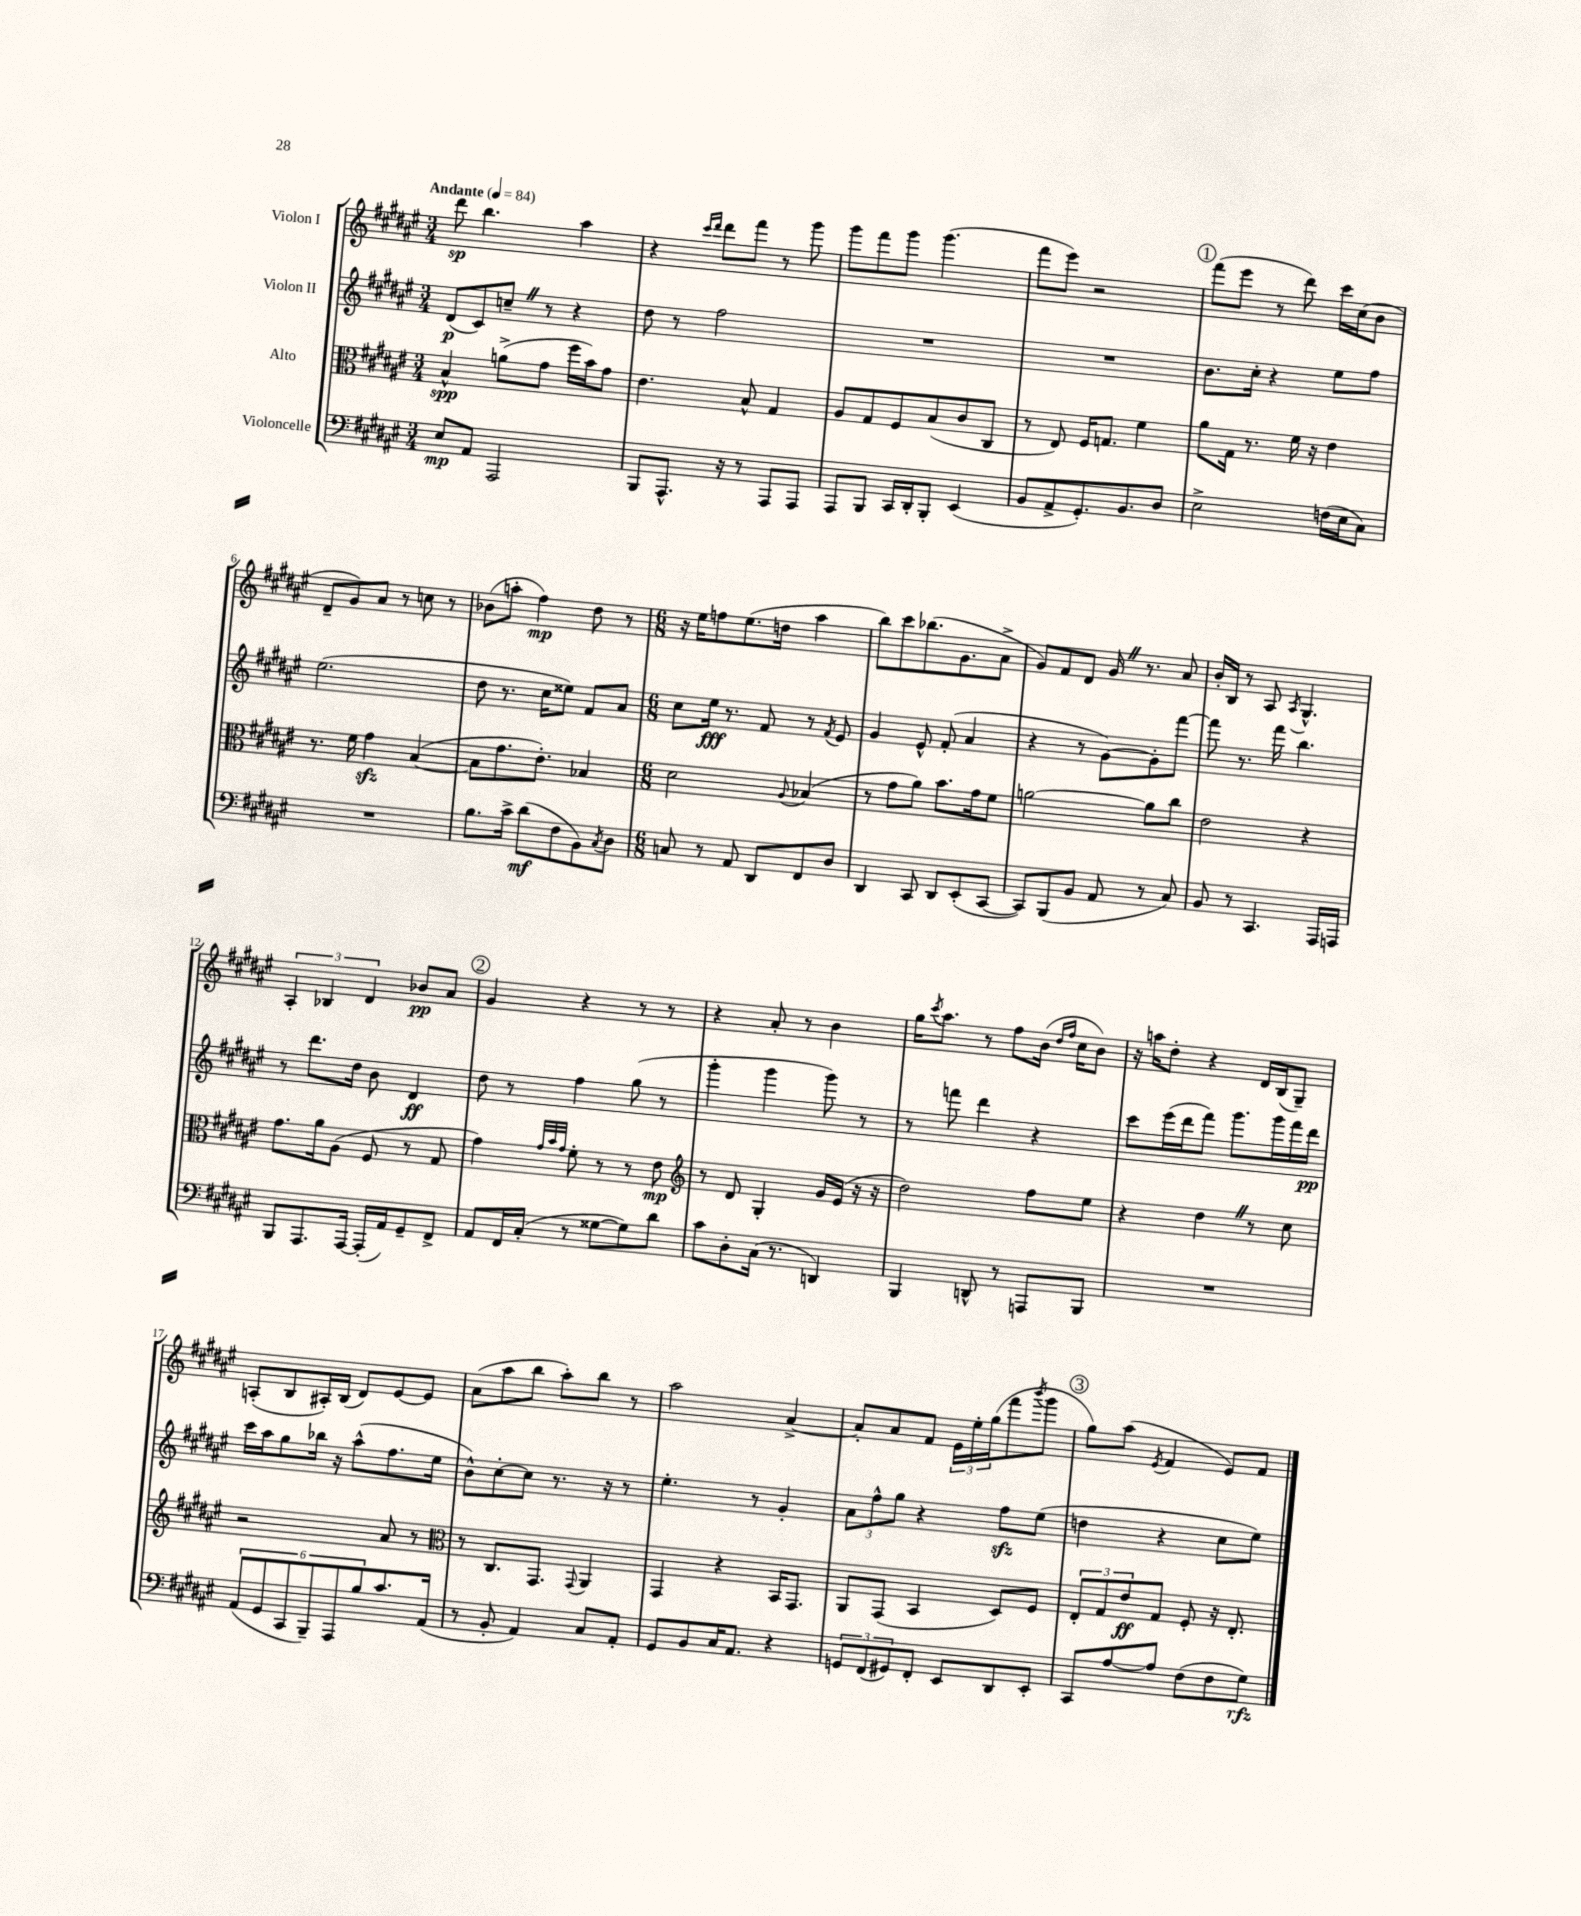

**kern	**dynam	**kern	**dynam	**kern	**dynam	**kern	**dynam
*part4	*part4	*part3	*part3	*part2	*part2	*part1	*part1
*staff4	*staff4	*staff3	*staff3	*staff2	*staff2	*staff1	*staff1
*I"Violoncelle	*	*I"Alto	*	*I"Violon II	*	*I"Violon I	*
*clefF4	*	*clefC3	*	*clefG2	*	*clefG2	*
*k[f#c#g#d#a#e#]	*	*k[f#c#g#d#a#e#]	*	*k[f#c#g#d#a#e#]	*	*k[f#c#g#d#a#e#]	*
*M3/4	*	*M3/4	*	*M3/4	*	*M3/4	*
*MM84	*	*MM84	*	*MM84	*	*MM84	*
=1	=1	=1	=1	=1	=1	=1	=1
!	!	!	!	!	!	!LO:TX:a:B:t=Andante	!
8E#/L	mp	4B^^/	spp	(8d#/L	p	8ddd#\	sp
8AA#/J	.	.	.	8c#/)	.	4.bb\	.
2AAA#/	.	(8an^\L	.	8ccn~Z/J	.	.	.
.	.	8g#\J	.	8r	.	.	.
.	.	16ff#\LL	.	4r	.	4aa#\	.
.	.	16b\J)	.	.	.	.	.
.	.	8g#\J	.	.	.	.	.
=2	=2	=2	=2	=2	=2	=2	=2
8BBB/L	.	4.e#\	.	8dd#\	.	4r	.
8.AAA#^^/J	.	.	.	8r	.	.	.
.	.	.	.	.	.	16qqccc#/LL	.
.	.	.	.	.	.	16qqddd#/JJ	.
.	.	.	.	2ff#\	.	8ddd#\L	.
16r	.	.	.	.	.	.	.
8r	.	8B^^/	.	.	.	8fff#\J	.
8AAA#/L	.	4G#/	.	.	.	8r	.
8AAA#/J	.	.	.	.	.	8ggg#\	.
=3	=3	=3	=3	=3	=3	=3	=3
8AAA#/L	.	8A#/L	.	2.r	.	8ggg#\L	.
8BBB/J	.	8G#/	.	.	.	8fff#\	.
16CC#/LL	.	8F#/	.	.	.	8ggg#\J	.
16DD#'/J	.	.	.	.	.	.	.
8BBB'/J	.	(8B/	.	.	.	(4.ggg#\	.
(4EE#/	.	8c#/	.	.	.	.	.
.	.	8C#/J	.	.	.	.	.
=4	=4	=4	=4	=4	=4	=4	=4
8BB/L	.	8r	.	2.r	.	8fff#\L	.
8AA#^/	.	8E#/)	.	.	.	8eee#\J)	.
8.GG#'/)	.	16F#/KL	.	.	.	2r	.
.	.	8.Gn/J	.	.	.	.	.
8.BB/	.	.	.	.	.	.	.
.	.	4f#\	.	.	.	.	.
8D#/J	.	.	.	.	.	.	.
!!LO:REH:place=s1:t=1
=5	=5	=5	=5	=5	=5	=5	=5
2E#^\	.	8a#\L	.	8.b\L	.	(8fff#\L	.
.	.	16G#\Jk	.	.	.	8eee#\J	.
.	.	8.r	.	16cc#'\Jk	.	.	.
.	.	.	.	4r	.	8r	.
.	.	16f#\	.	.	.	8ddd#\)	.
.	.	16r	.	.	.	.	.
(16Fn\LL	.	4e#\	.	8ee#\L	.	16ccc#\LL	.
16E#\J	.	.	.	.	.	(16cc#\J	.
8C#\J)	.	.	.	8ff#\J	.	8b\J	.
!!LO:LB:g=z
=6	=6	=6	=6	=6	=6	=6	=6
2.r	.	8.r	.	(2.ee#\	.	8d#~/L	.
.	.	.	.	.	.	8g#/)	.
.	.	16f#\	.	.	.	.	.
.	.	4g#zz\	.	.	.	8a#/J	.
.	.	.	.	.	.	8r	.
.	.	([4B/	.	.	.	8ccn\	.
.	.	.	.	.	.	8r	.
=7	=7	=7	=7	=7	=7	=7	=7
8.B\L	.	8B\L]	.	8dd#\	.	(8b-X\L	.
.	.	8.g#\	.	8.r	.	8aan'\J	.
16c#^\Jk	.	.	.	.	.	.	.
(8d#\L	mf	.	.	.	.	4ff#\)	mp
.	.	8.e#'\J)	.	16cc#\KL	.	.	.
8F#\	.	.	.	8ee##X\J)	.	.	.
8BB\)	.	4B-X/	.	8f#/L	.	8dd#\	.
8qC#/	.	.	.	.	.	.	.
8D#\J	.	.	.	8a#/J	.	8r	.
=8	=8	=8	=8	=8	=8	=8	=8
*M6/8	*	*M6/8	*	*M6/8	*	*M6/8	*
8Cn/	.	2d#\	.	8cc#\L	.	16r	.
.	.	.	.	.	.	16ee#\KL	.
8r	.	.	.	16ee#\Jk	fff	8ffn\	.
.	.	.	.	8.r	.	.	.
8AA#/	.	.	.	.	.	(8.ee#\	.
8DD#/L	.	.	.	8f#/	.	.	.
.	.	.	.	.	.	16ddn\Jk	.
.	.	8qqA#/	.	.	.	.	.
8FF#/	.	(4B-X/	.	8r	.	4aa#\	.
.	.	.	.	8qf#/	.	.	.
8D#/J	.	.	.	8e#/	.	.	.
=9	=9	=9	=9	=9	=9	=9	=9
4DD#/	.	8r	.	4g#/	.	8bb\L)	.
.	.	8g#\L	.	.	.	8ccc#\	.
8CC#/	.	8a#\J)	.	8e#^^/	.	(8.bb-X\	.
8DD#/L	.	8.b\L	.	(8f#'/	.	.	.
.	.	.	.	.	.	8.g#\	.
(8EE#'/	.	.	.	4a#/	.	.	.
.	.	16g#\k	.	.	.	.	.
[8CC#/J	.	8f#\J	.	.	.	8a#^\J	.
=10	=10	=10	=10	=10	=10	=10	=10
8CC#/L])	.	[2an\	.	4r	.	8g#/L)	.
(8BBB/	.	.	.	.	.	8f#/	.
8BB/J	.	.	.	8r	.	8d#/J	.
8AA#/	.	.	.	[8g#\L)	.	16g#Z/	.
.	.	.	.	.	.	8.r	.
8r	.	8a\L]	.	8g#'\]	.	.	.
8C#/)	.	8cc#\J	.	[8fff#\J	.	8a#/	.
=11	=11	=11	=11	=11	=11	=11	=11
8BB/	.	2e#\	.	8fff#\]	.	16b'/LL	.
.	.	.	.	.	.	16B/JJ	.
8r	.	.	.	8.r	.	8r	.
4.CC#/	.	.	.	.	.	8A#/	.
.	.	.	.	16fff#\	.	.	.
.	.	.	.	.	.	8qA#/	.
.	.	.	.	4.bb\	.	4.G#^^/	.
.	.	4r	.	.	.	.	.
16AAA#/LL	.	.	.	.	.	.	.
16AAAn/JJ	.	.	.	.	.	.	.
!!LO:LB:g=z
=12	=12	=12	=12	=12	=12	=12	=12
8BBB/L	.	8.g#\L	.	8r	.	6A#'/	.
8.AAA#/	.	.	.	8.ddd#\L	.	.	.
.	.	.	.	.	.	6B-X/	.
.	.	16a#\k	.	.	.	.	.
.	.	(8A#\J	.	.	.	.	.
[16AAA#/Jk	.	.	.	16dd#\Jk	.	.	.
.	.	.	.	.	.	6d#/	.
(16AAA#'/LL]	.	8F#/	.	8b\	.	.	.
16AA#/J)	.	.	.	.	.	.	.
8GG#~/	.	8r	.	4d#/	ff	8b-X/L	pp
8FF#^/J	.	8G#/	.	.	.	8a#/J	.
!!LO:REH:place=s1:t=2
=13	=13	=13	=13	=13	=13	=13	=13
8AA#/L	.	4g#\)	.	8dd#\	.	4g#/	.
16FF#/L	.	.	.	8r	.	.	.
(16C#'/JJ	.	.	.	.	.	.	.
.	.	32qqg#/LLL	.	.	.	.	.
.	.	32qqb/	.	.	.	.	.
.	.	32qqg#/JJJ	.	.	.	.	.
8r	.	8f#'\	.	4ff#\	.	4r	.
[8G##X\L	.	8r	.	.	.	.	.
8G##\])	.	8r	.	(8gg#\	.	8r	.
8d#\J	.	8e#\	mp	8r	.	8r	.
=14	=14	=14	=14	=14	=14	=14	=14
*	*	*clefG2	*	*	*	*	*
8c#\L	.	8r	.	4ggg#'\	.	4r	.
8D#'\	.	8d#/	.	.	.	.	.
(16C#\Jk	.	4G#'/	.	4ggg#\	.	8a#'/	.
8.r	.	.	.	.	.	.	.
.	.	.	.	.	.	8r	.
4DDn/)	.	16g#/LL	.	8ggg#\)	.	4b\	.
.	.	(16e#/JJ	.	.	.	.	.
.	.	16r	.	8r	.	.	.
.	.	16r	.	.	.	.	.
=15	=15	=15	=15	=15	=15	=15	=15
4BBB/	.	2dd#\)	.	8r	.	16gg#\KL	.
.	.	.	.	.	.	8qccc#/	.
.	.	.	.	.	.	8.aa#\J	.
.	.	.	.	8fffn\	.	.	.
8DDn^^/	.	.	.	4ddd#\	.	8r	.
8r	.	.	.	.	.	8ff#\L	.
8AAAn/L	.	8ff#\L	.	4r	.	(16b\Jk	.
.	.	.	.	.	.	16qqdd#/LL	.
.	.	.	.	.	.	16qqff#/JJ	.
.	.	.	.	.	.	16cc#\KL	.
8BBB/J	.	8ee#\J	.	.	.	8b\J)	.
=16	=16	=16	=16	=16	=16	=16	=16
2.r	.	4r	.	8ccc#\L	.	16r	.
.	.	.	.	.	.	16aan\KL	.
.	.	.	.	(16eee#\L	.	8dd#'\J	.
.	.	.	.	16ddd#\J	.	.	.
.	.	4dd#Z\	.	8fff#\J)	.	4r	.
.	.	.	.	8.ggg#\L	.	.	.
.	.	8r	.	.	.	16d#/LL	.
.	.	.	.	16ggg#\L	.	(16B/J	.
.	.	8cc#\	.	16fff#\	.	8G#~/J)	.
.	.	.	.	16ddd#\JJ	pp	.	.
!!LO:LB:g=z
=17	=17	=17	=17	=17	=17	=17	=17
(12AA#/L	.	2r	.	16ccc#\LL	.	(8An'/L	.
.	.	.	.	16aa#\J	.	.	.
12GG#/	.	.	.	.	.	.	.
.	.	.	.	8gg#\	.	8B/	.
12CC#/	.	.	.	.	.	.	.
12BBB~/)	.	.	.	16bb-X\Jk	.	16A#X'/L)	.
.	.	.	.	16r	.	(16B/JJ	.
12AAA#/	.	.	.	.	.	.	.
.	.	.	.	(8aa#^^\L	.	8d#/L)	.
12B/	.	.	.	.	.	.	.
8.c#/	.	8a#/	.	8.ff#\	.	[8e#/	.
.	.	8r	.	.	.	8e#/J]	.
(16AA#/Jk	.	.	.	16ee#\Jk	.	.	.
=18	=18	=18	=18	=18	=18	=18	=18
*	*	*clefC3	*	*	*	*	*
8r	.	8r	.	8b^^\L)	.	(8a#\L	.
8BB'/	.	8.C#/L	.	[8cc#'\	.	8aa#\	.
4AA#/)	.	.	.	8cc#\J]	.	8bb\J	.
.	.	8.GG#/J	.	.	.	.	.
.	.	.	.	8.r	.	8aa#'\L)	.
.	.	8qqGG#/	.	.	.	.	.
8C#/L	.	4AA#/	.	.	.	8bb\J	.
.	.	.	.	16r	.	.	.
8AA#'/J	.	.	.	8r	.	8r	.
=19	=19	=19	=19	=19	=19	=19	=19
8GG#/L	.	4GG#/	.	4.ee#'\	.	2aa#\	.
8BB/	.	.	.	.	.	.	.
16C#/K	.	4r	.	.	.	.	.
8.AA#/J	.	.	.	.	.	.	.
.	.	.	.	8r	.	.	.
4r	.	16BB/KL	.	4g#'/	.	[4a#^/	.
.	.	8.GG#/J	.	.	.	.	.
=20	=20	=20	=20	=20	=20	=20	=20
12GGn/L	.	8AA#/L	.	12a#\L	.	8a#'/L]	.
(12FF#/	.	.	.	12ff#^^\	.	.	.
.	.	(8GG#/J	.	.	.	8a#/	.
12GG#X/)	.	.	.	12gg#\J	.	.	.
8FF#'/J	.	4BB/	.	4r	.	8f#/J	.
8EE#/L	.	.	.	.	.	24e#\LL	.
.	.	.	.	.	.	24ee#'\	.
.	.	.	.	.	.	(24gg#\J	.
8DD#/	.	8D#/L)	.	8ff#zz\L	.	8fff#\	.
.	.	.	.	.	.	8qbbb/	.
8EE#'/J	.	8F#/J	.	(8ee#\J	.	8ggg#\J	.
!!LO:REH:place=s1:t=3
=21	=21	=21	=21	=21	=21	=21	=21
8CC#/L	.	12E#'/L	.	4ddn\	.	8gg#\L)	.
.	.	12G#/	.	.	.	.	.
[8A#/	.	.	.	.	.	(8aa#\J	.
.	.	12e#/	ff	.	.	.	.
.	.	.	.	.	.	8qe#/	.
8A#/J]	.	8G#/J	.	4r	.	4f#/	.
(8F#\L	.	8F#'/	.	.	.	.	.
8F#\	.	16r	.	8cc#\L	.	8e#/L)	.
.	.	8.E#'/	.	.	.	.	.
8G#\J)	rfz	.	.	8ee#\J)	.	8f#/J	.
==	==	==	==	==	==	==	==
*-	*-	*-	*-	*-	*-	*-	*-
